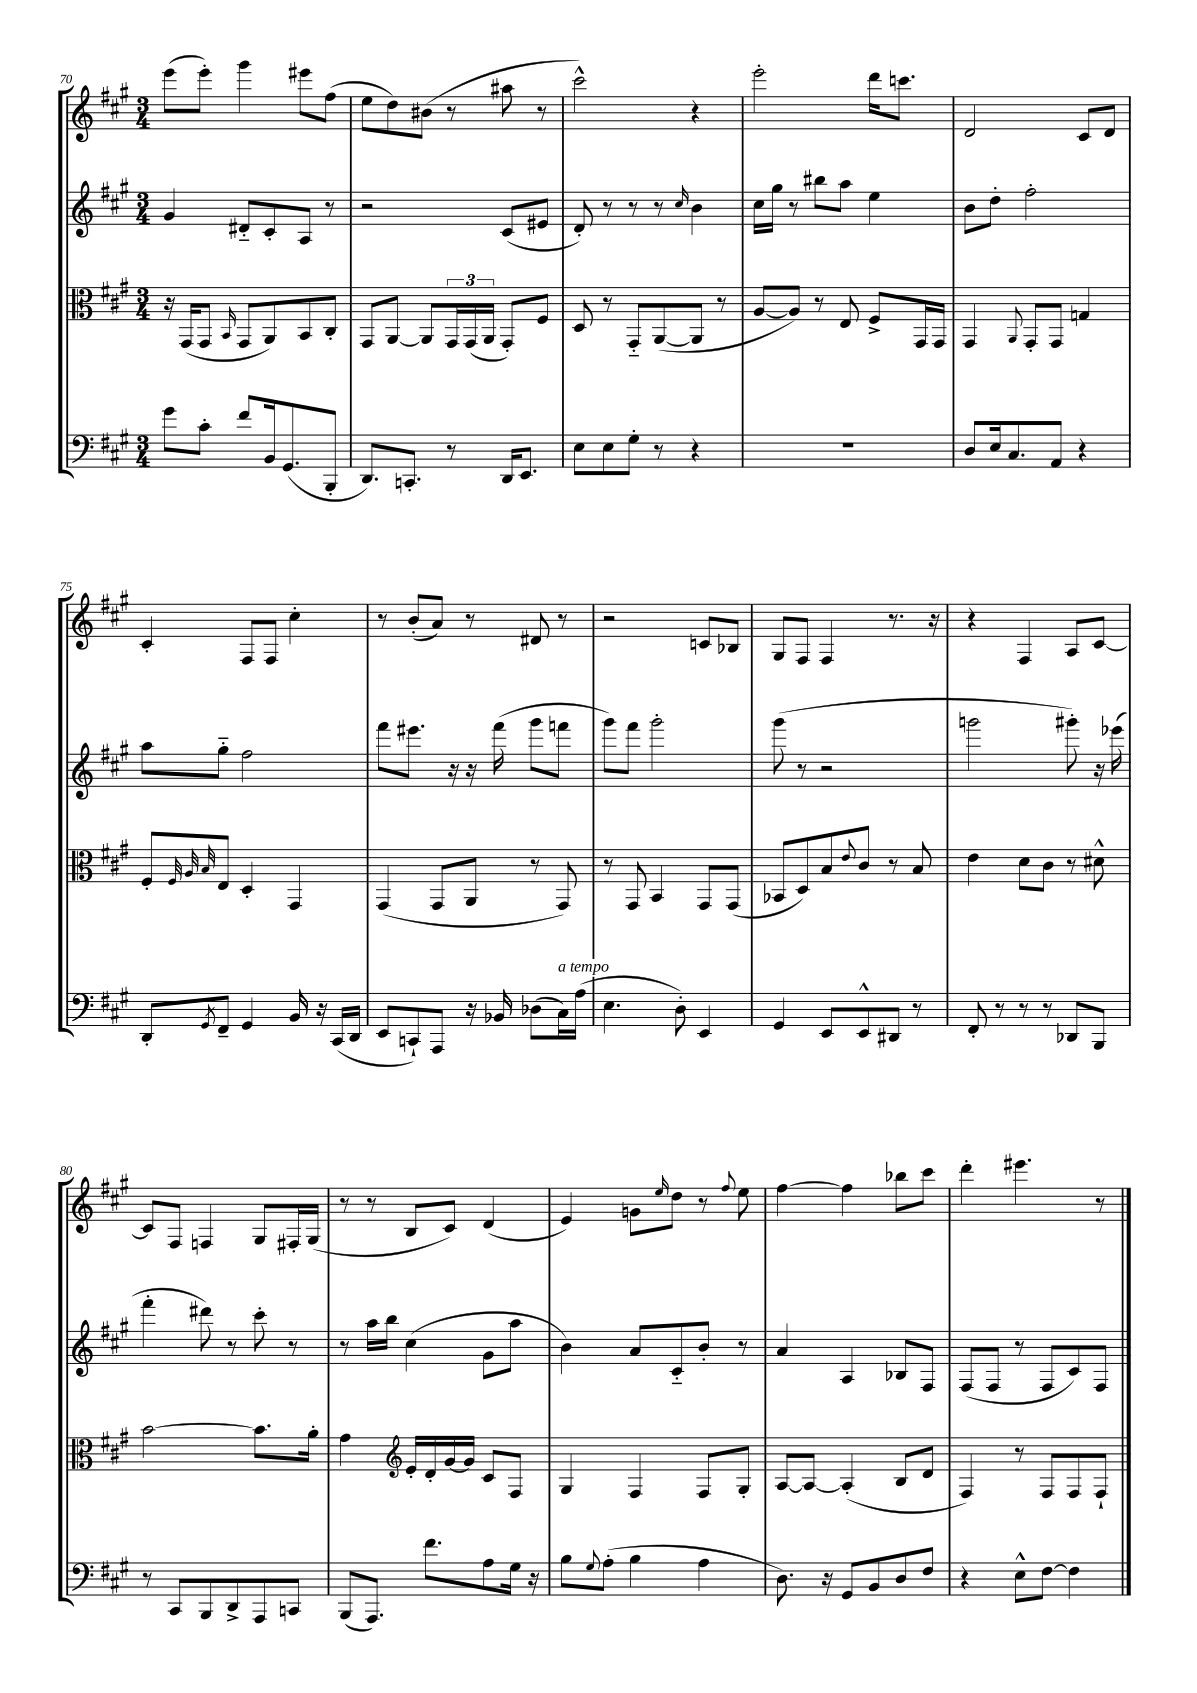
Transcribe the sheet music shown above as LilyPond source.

<<
\new StaffGroup <<
\new Staff = "s0" {
    \clef treble \key a \major \numericTimeSignature \time 3/4
    e'''8( e'''8-.) gis'''4 eis'''8 fis''8( |
    e''8 d''8) bis'8( r8 ais''8 r8 |
    cis'''2-^) r4 |
    e'''2-. d'''16 c'''8. |
    d'2 cis'8 d'8 |
    cis'4-. fis8 fis8 cis''4-. |
    r8 b'8-.( a'8) r8 dis'8 r8 |
    r2 c'8 bes8 |
    gis8 fis8 fis4 r8. r16 |
    r4 fis4 a8 cis'8~ |
    cis'8 fis8 f4 gis8 fis16-. gis16( |
    r8 r8 b8 cis'8) d'4( |
    e'4) g'8 \grace { e''16 } d''8 r8 \appoggiatura { fis''8 } e''8 |
    fis''4~ fis''4 bes''8 cis'''8 |
    d'''4-. eis'''4. r8 \bar "|." |
}
\new Staff = "s1" {
    \clef treble \key a \major \numericTimeSignature \time 3/4
    gis'4 dis'8-_ cis'8-. a8 r8 |
    r2 cis'8( eis'8 |
    d'8-.) r8 r8 r8 \grace { cis''16 } b'4 |
    cis''16 gis''16 r8 bis''8 a''8 e''4 |
    b'8 d''8-. fis''2-. |
    a''8 gis''8-_ fis''2 |
    fis'''8 eis'''8. r16 r16 fis'''16( gis'''8 f'''8 |
    gis'''8) fis'''8 gis'''2-. |
    gis'''8( r8 r2 |
    g'''2 gis'''8-.) r16 ees'''16( |
    fis'''4-. dis'''8) r8 cis'''8-. r8 |
    r8 a''16 b''16 cis''4( gis'8 a''8 |
    b'4) a'8 cis'8-_ b'8-. r8 |
    a'4 a4 bes8 fis8 |
    fis8( fis8 r8 fis8 cis'8) fis8 \bar "|." |
}
\new Staff = "s2" {
    \clef alto \key a \major \numericTimeSignature \time 3/4
    r16 gis,16( gis,8 \grace { b,16 } gis,8 a,8) b,8 cis8-. |
    gis,8 a,8~ a,8 \tuplet 3/2 { gis,16 gis,16( a,16 } gis,8-.) fis8 |
    d8 r8 gis,8-_ a,8~( a,8 r8 |
    a8~ a8) r8 e8 fis8-> gis,16 gis,16 |
    gis,4 \appoggiatura { a,8 } gis,8-. gis,8 g4 |
    fis8-. \grace { fis32 a32 b32 } e8 d4-. gis,4 |
    gis,4( gis,8 a,8 r8 gis,8) |
    r8 gis,8 b,4 gis,8 gis,8( |
    bes,8 d8) b8 \appoggiatura { e'8 } cis'8 r8 b8 |
    e'4 d'8 cis'8 r8 dis'8-^ |
    b'2~ b'8. a'16-. |
    gis'4 \clef treble e'16-. d'16-. gis'16~ gis'16 cis'8 fis8 |
    gis4 fis4 fis8 gis8-. |
    a8~ a8~ a4-.( b8 d'8 |
    fis4) r8 fis8 fis8 fis8-! \bar "|." |
}
\new Staff = "s3" {
    \clef bass \key a \major \numericTimeSignature \time 3/4
    gis'8 cis'8-. fis'8 b,16 gis,8.( b,,8-. |
    d,8.) c,8.-. r8 d,16 e,8. |
    e8 e8 gis8-. r8 r4 |
    R2. |
    d8 e16 cis8. a,8 r4 |
    d,8-. \acciaccatura { gis,8 } fis,8-- gis,4 b,16 r16 cis,16( d,16 |
    e,8 c,8-!) a,,8 r16 bes,16 des8( cis16^\markup { \italic "a tempo" }) a16( |
    e4. d8-.) e,4 |
    gis,4 e,8 e,8-^ dis,8 r8 |
    fis,8-. r8 r8 r8 des,8 b,,8 |
    r8 cis,8 b,,8 d,8-> a,,8 c,8 |
    b,,8( a,,8.) fis'8. a8 gis16 r16 |
    b8 \appoggiatura { gis8 } a8-.( b4 a4 |
    d8.) r16 gis,8 b,8 d8 fis8 |
    r4 e8-^ fis8~ fis4 \bar "|." |
}
>>
>>
\layout { \context { \Score currentBarNumber = #70 } }
